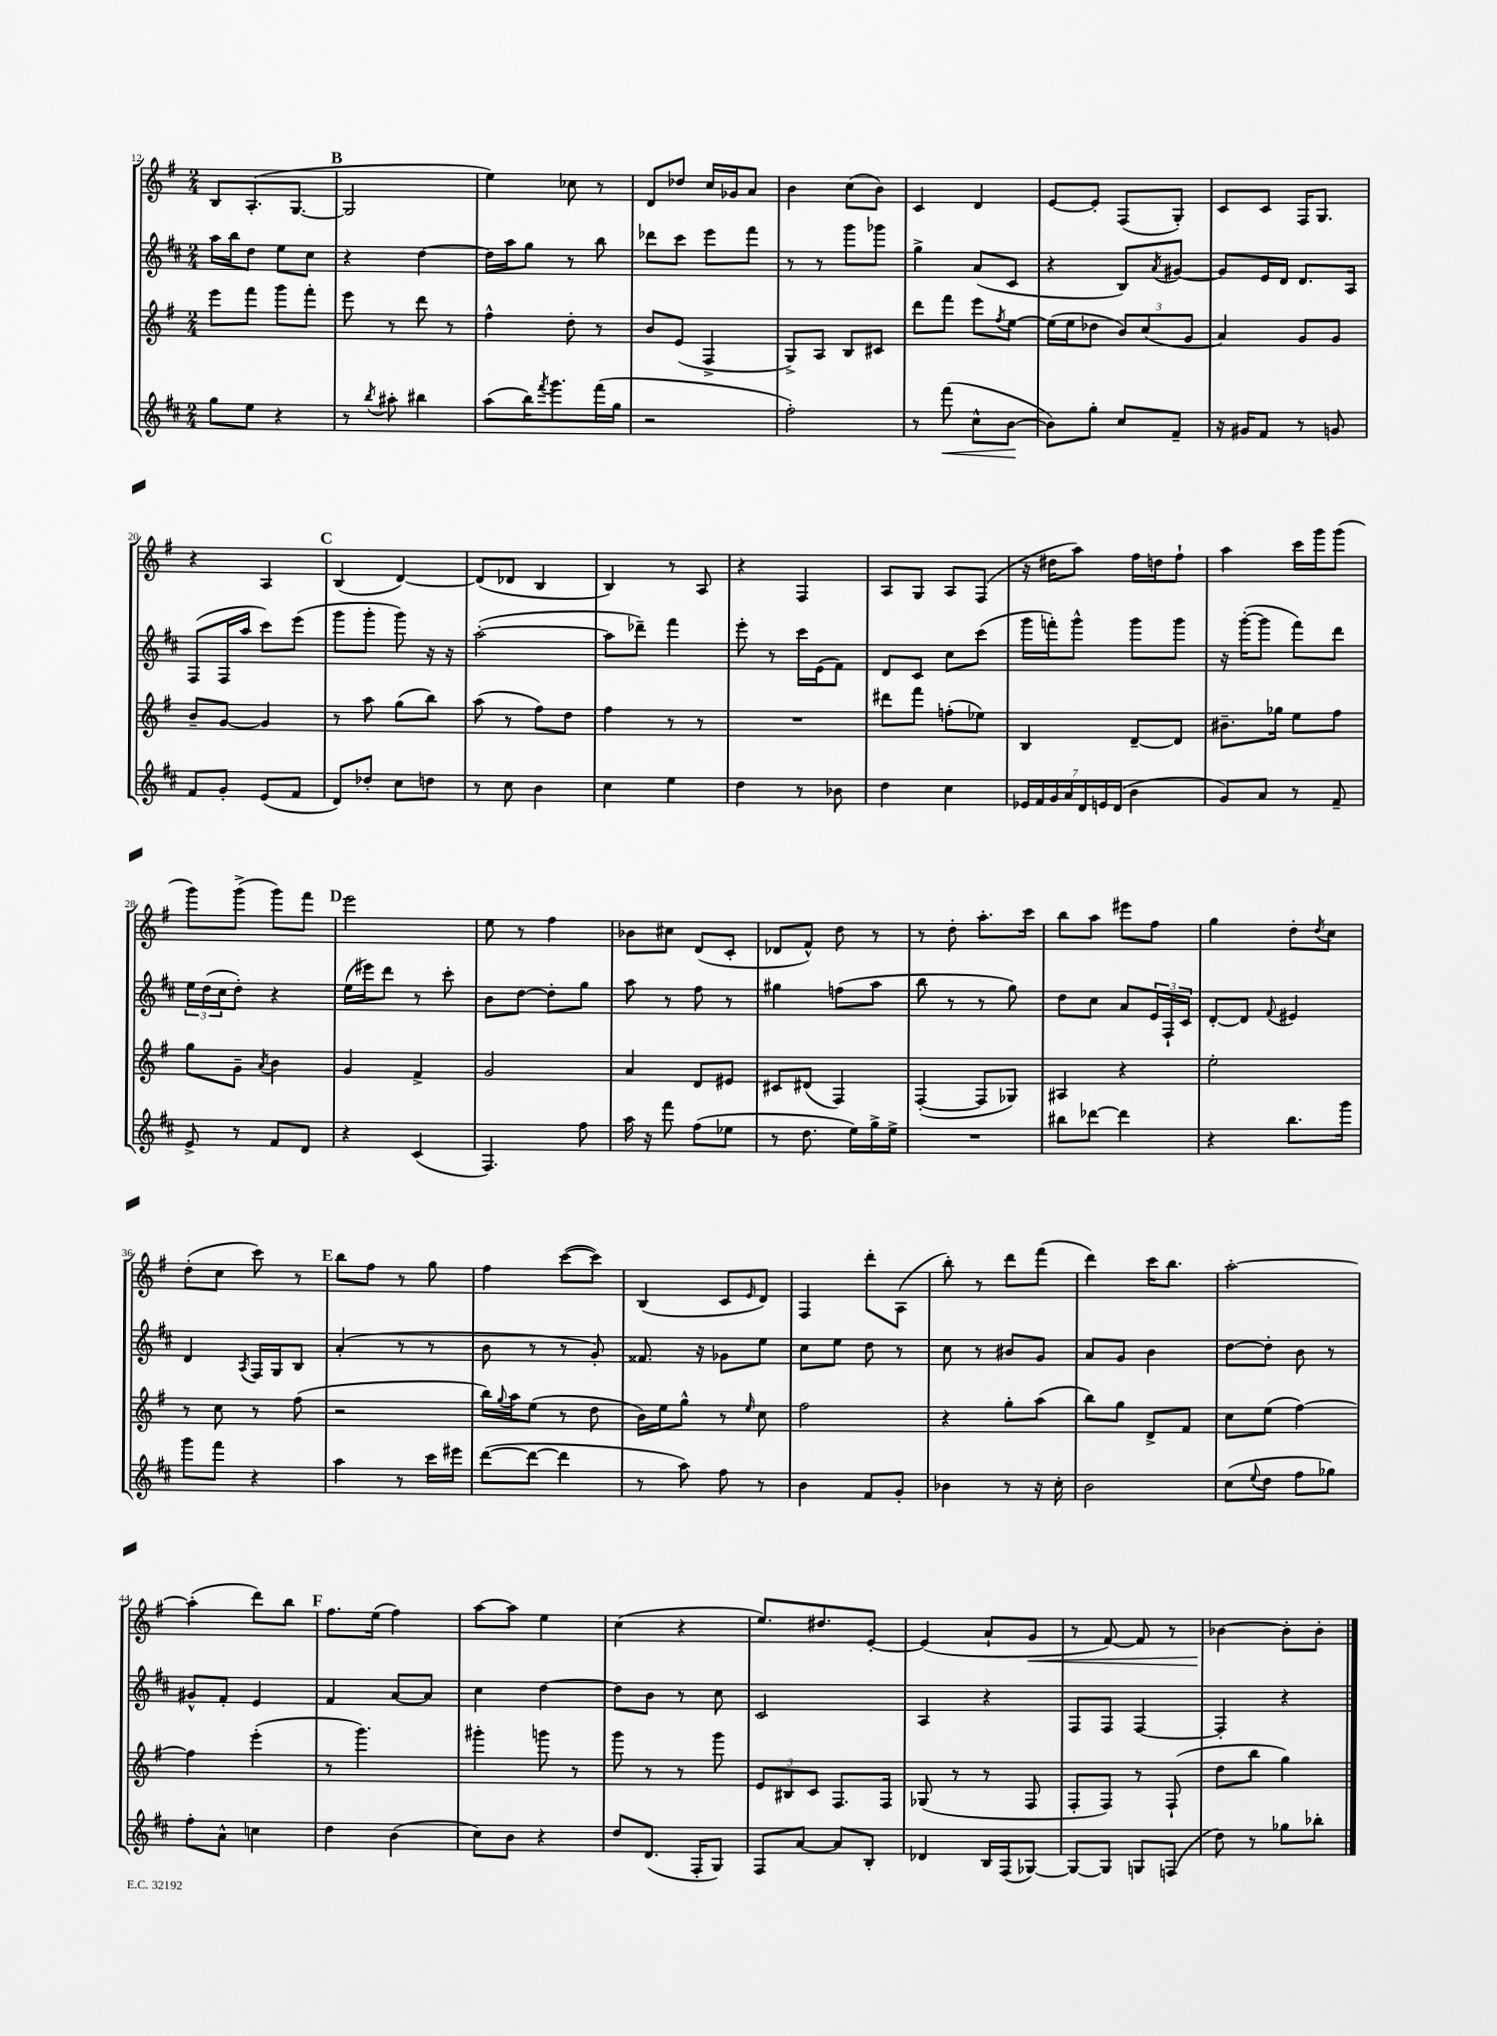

**kern	**kern	**kern	**kern
*staff4	*staff3	*staff2	*staff1
*clefG2	*clefG2	*clefG2	*clefG2
*k[f#c#]	*k[f#]	*k[f#c#]	*k[f#]
*M2/4	*M2/4	*M2/4	*M2/4
8gg	8eee	16aa	8B
.	.	16bb	.
8ee	8fff#	8dd	(8.A'
4r	8ggg	8ee	.
.	.	.	[8.G
.	8fff#'	8cc#	.
=	=	=	=
8r	8eee	4r	2G]
8qbb	.	.	.
8aa#'	8r	.	.
4bb#	8ddd	[4dd	.
.	8r	.	.
=	=	=	=
(8aa	4ff#^^	16dd]	4ee)
.	.	16aa	.
16bb)	.	8gg	.
8qfff#	.	.	.
8.ggg	.	.	.
.	8dd'	8r	8cc-
(16fff#	8r	8bb	8r
16gg	.	.	.
=	=	=	=
2r	8b	8ddd-	8d
.	(8e	8ccc#	8dd-
.	4F#^	8eee	16cc
.	.	.	16g-
.	.	8fff#	8a
=	=	=	=
2ff#')	8G^)	8r	4b
.	8A	8r	.
.	8B	8ggg	(8cc
.	8c#	8ggg-	8b)
=	=	=	=
8r	8ddd	4gg^	4c
(8fff#	8fff#	.	.
8cc#^^	8eee	(8a	4d
.	8qff#	.	.
[8b	[8ee	8c#	.
=	=	=	=
8b])	(16ee]	4r	[8e
.	16ee	.	.
8gg'	8dd-	.	8e']
8cc#	12b)	8B)	(8F#
.	(12cc	.	.
.	.	8qa	.
8f#~	.	[8g#	8G')
.	12g	.	.
=	=	=	=
16r	4a)	8g#]	8c
16g#	.	.	.
8f#	.	16e	8c
.	.	16d	.
8r	8g	8.d	16F#
.	.	.	8.G
8g	8g	.	.
.	.	16A	.
=	=	=	=
8f#	8b~	(8F#	4r
8g'	[8g	16F#	.
.	.	16aa	.
(8e	4g]	8ccc#)	4A
8f#	.	(8eee	.
=	=	=	=
8d)	8r	8ggg	(4B
8dd-'	8aa	8ggg'	.
8cc#	(8gg	8ggg)	[4d)
8dd	8bb)	16r	.
.	.	16r	.
=	=	=	=
8r	(8aa	([2aa'	(8d]
8cc#	8r	.	8d-
4b	8ff#)	.	4B
.	8dd	.	.
=	=	=	=
4cc#	4ff#	8aa]	4B)
.	.	8ddd-~)	.
4ee	8r	4fff#	8r
.	8r	.	8A
=	=	=	=
4dd	2r	8eee'	4r
.	.	8r	.
8r	.	16ccc#	4F#
.	.	(16e	.
8b-	.	8f#)	.
=	=	=	=
4dd	8ddd#	8d	8A
.	8fff#	8c#	8G
4cc#	(8ff'	8cc#	8A
.	8ee-)	(8ccc#	(8F#
=	=	=	=
28e-	4B	16ggg	16r
28f#	.	.	.
.	.	16fff')	16dd#
28g	.	.	.
28a	.	.	.
.	.	8ggg^^	8aa)
28d	.	.	.
28e	.	.	.
(28d	.	.	.
4b	[8d~	8ggg	16ff#
.	.	.	16dd
.	8d]	8ggg	8ff#`
=	=	=	=
8g)	8.b#~	16r	4aa
.	.	([16ggg'	.
8a	.	8ggg]	.
.	16gg-	.	.
8r	8ee	8fff#)	16ccc
.	.	.	16ggg
8f#~	8ff#	8ddd	(8ggg
=	=	=	=
8e^	8gg	24ee	8ggg)
.	.	(24dd	.
.	.	24cc#	.
8r	8g~	8dd')	(8ggg^
.	8qa	.	.
8f#	4b	4r	8ggg)
8d	.	.	8fff#
=	=	=	=
4r	4g	(16ee	2eee
.	.	16eee#)	.
.	.	8ddd	.
(4c#	4f#^	8r	.
.	.	8ccc#'	.
=	=	=	=
4.F#)	2g	8b	8ee
.	.	[8dd	8r
.	.	8dd']	4ff#
8ff#	.	8gg	.
=	=	=	=
16aa	4a	8aa	8b-
16r	.	.	.
8fff#	.	8r	8cc#
(8ff#	8d	8ff#	(8d
8ee-	8e#	8r	8c'
=	=	=	=
8r	8c#	4gg#	8d-
8.dd	(8d#	.	8f#^^)
.	4F#)	(8ff	8dd
16ee)	.	.	.
16gg^	.	8aa	8r
16ee^	.	.	.
=	=	=	=
2r	([4F#'	8bb	8r
.	.	8r	8dd'
.	8F#]	8r	8.aa'
.	8G-)	8gg)	.
.	.	.	16ccc
=	=	=	=
8bb#	4A#	8dd	8bb
[8ddd-	.	8cc#	8aa
4ddd-]	4r	8a	8eee#
.	.	24e	8ff#
.	.	24F#`	.
.	.	24c#	.
=	=	=	=
4r	2ee'	[8d'	4gg
.	.	8d]	.
.	.	8qqf#	.
8.bb	.	4e#	8dd'
.	.	.	8qdd
.	.	.	8cc
16ggg	.	.	.
=	=	=	=
8ggg	8r	4d	(8dd'
8fff#	8cc	.	8cc
.	.	8qA	.
4r	8r	16F#	8ccc)
.	.	16G	.
.	(8ff#	8B	8r
=	=	=	=
4aa	2r	(4a'	8bb
.	.	.	8ff#
8r	.	8r	8r
16ccc#	.	8r	8gg
16eee#	.	.	.
=	=	=	=
([8ddd	16bb)	8b	4ff#
.	8qqgg	.	.
.	16aa	.	.
8ddd_	(8ee	8r	.
4ddd]	8r	8r	([8ccc
.	8dd	8g')	8ccc])
=	=	=	=
8r	16b)	8.f##	(4B
.	16ee	.	.
8aa)	8gg^^	.	.
.	.	16r	.
8ff#	8r	8g-	8c
.	16qqee	.	16qqe
8r	8cc	8ee	8d)
=	=	=	=
4b	2ff#	8cc#	4F#
.	.	8ee	.
8f#	.	8dd	8ddd'
8g'	.	8r	(8A
=	=	=	=
4b-	4r	8cc#	8bb')
.	.	8r	8r
8r	8gg'	8b#	8ddd
16r	(8aa	8g	(8fff#
16cc#'	.	.	.
=	=	=	=
2b	8bb)	8a	4ddd)
.	8gg	8g	.
.	8d^	4b	16ccc
.	.	.	8.bb
.	8f#	.	.
=	=	=	=
(8cc#	8cc	[8dd	[2aa'
8qqee	.	.	.
8dd	(8ee	8dd']	.
8ff#	[4ff#)	8b	.
8gg-)	.	8r	.
=	=	=	=
8ff#'	4ff#]	8g#^^	(4aa']
8a^^	.	8f#'	.
4cc	(4eee'	4e	8ddd)
.	.	.	8bb
=	=	=	=
4dd	8r	4f#	8.ff#
.	4.ggg)	.	.
.	.	.	(16ee
(4b	.	[8a	4ff#)
.	.	8a]	.
=	=	=	=
8cc#)	4ggg#'	4cc#	[8aa
8b	.	.	8aa]
4r	8ggg	[4dd	4ee
.	8r	.	.
=	=	=	=
8dd	8ggg	8dd]	(4cc
(8.d	8r	8b	.
.	8r	8r	4r
16F#'	.	.	.
8G)	8ggg	8cc#	.
=	=	=	=
8F#	12e	2c#	8.ee)
.	12B#	.	.
[8a	.	.	.
.	12c	.	.
.	.	.	8.dd#
8a]	8.F#	.	.
8B'	.	.	[8e'
.	16F#	.	.
=	=	=	=
4d-	(8G-	4A	(4e]
.	8r	.	.
16B	8r	4r	8a`
(16F#	.	.	.
[8G-)	8F#	.	8g
=	=	=	=
8G-_	8F#'	8F#	8r
8G-]	8F#)	8F#	[8f#)
8G	8r	[4F#	8f#]
(8F	(8F#`	.	8r
=	=	=	=
8dd)	8dd	4F#']	[4b-
8r	8bb	.	.
8gg-	4gg)	4r	8b-']
8bb-'	.	.	8b-'
==	==	==	==
*-	*-	*-	*-
